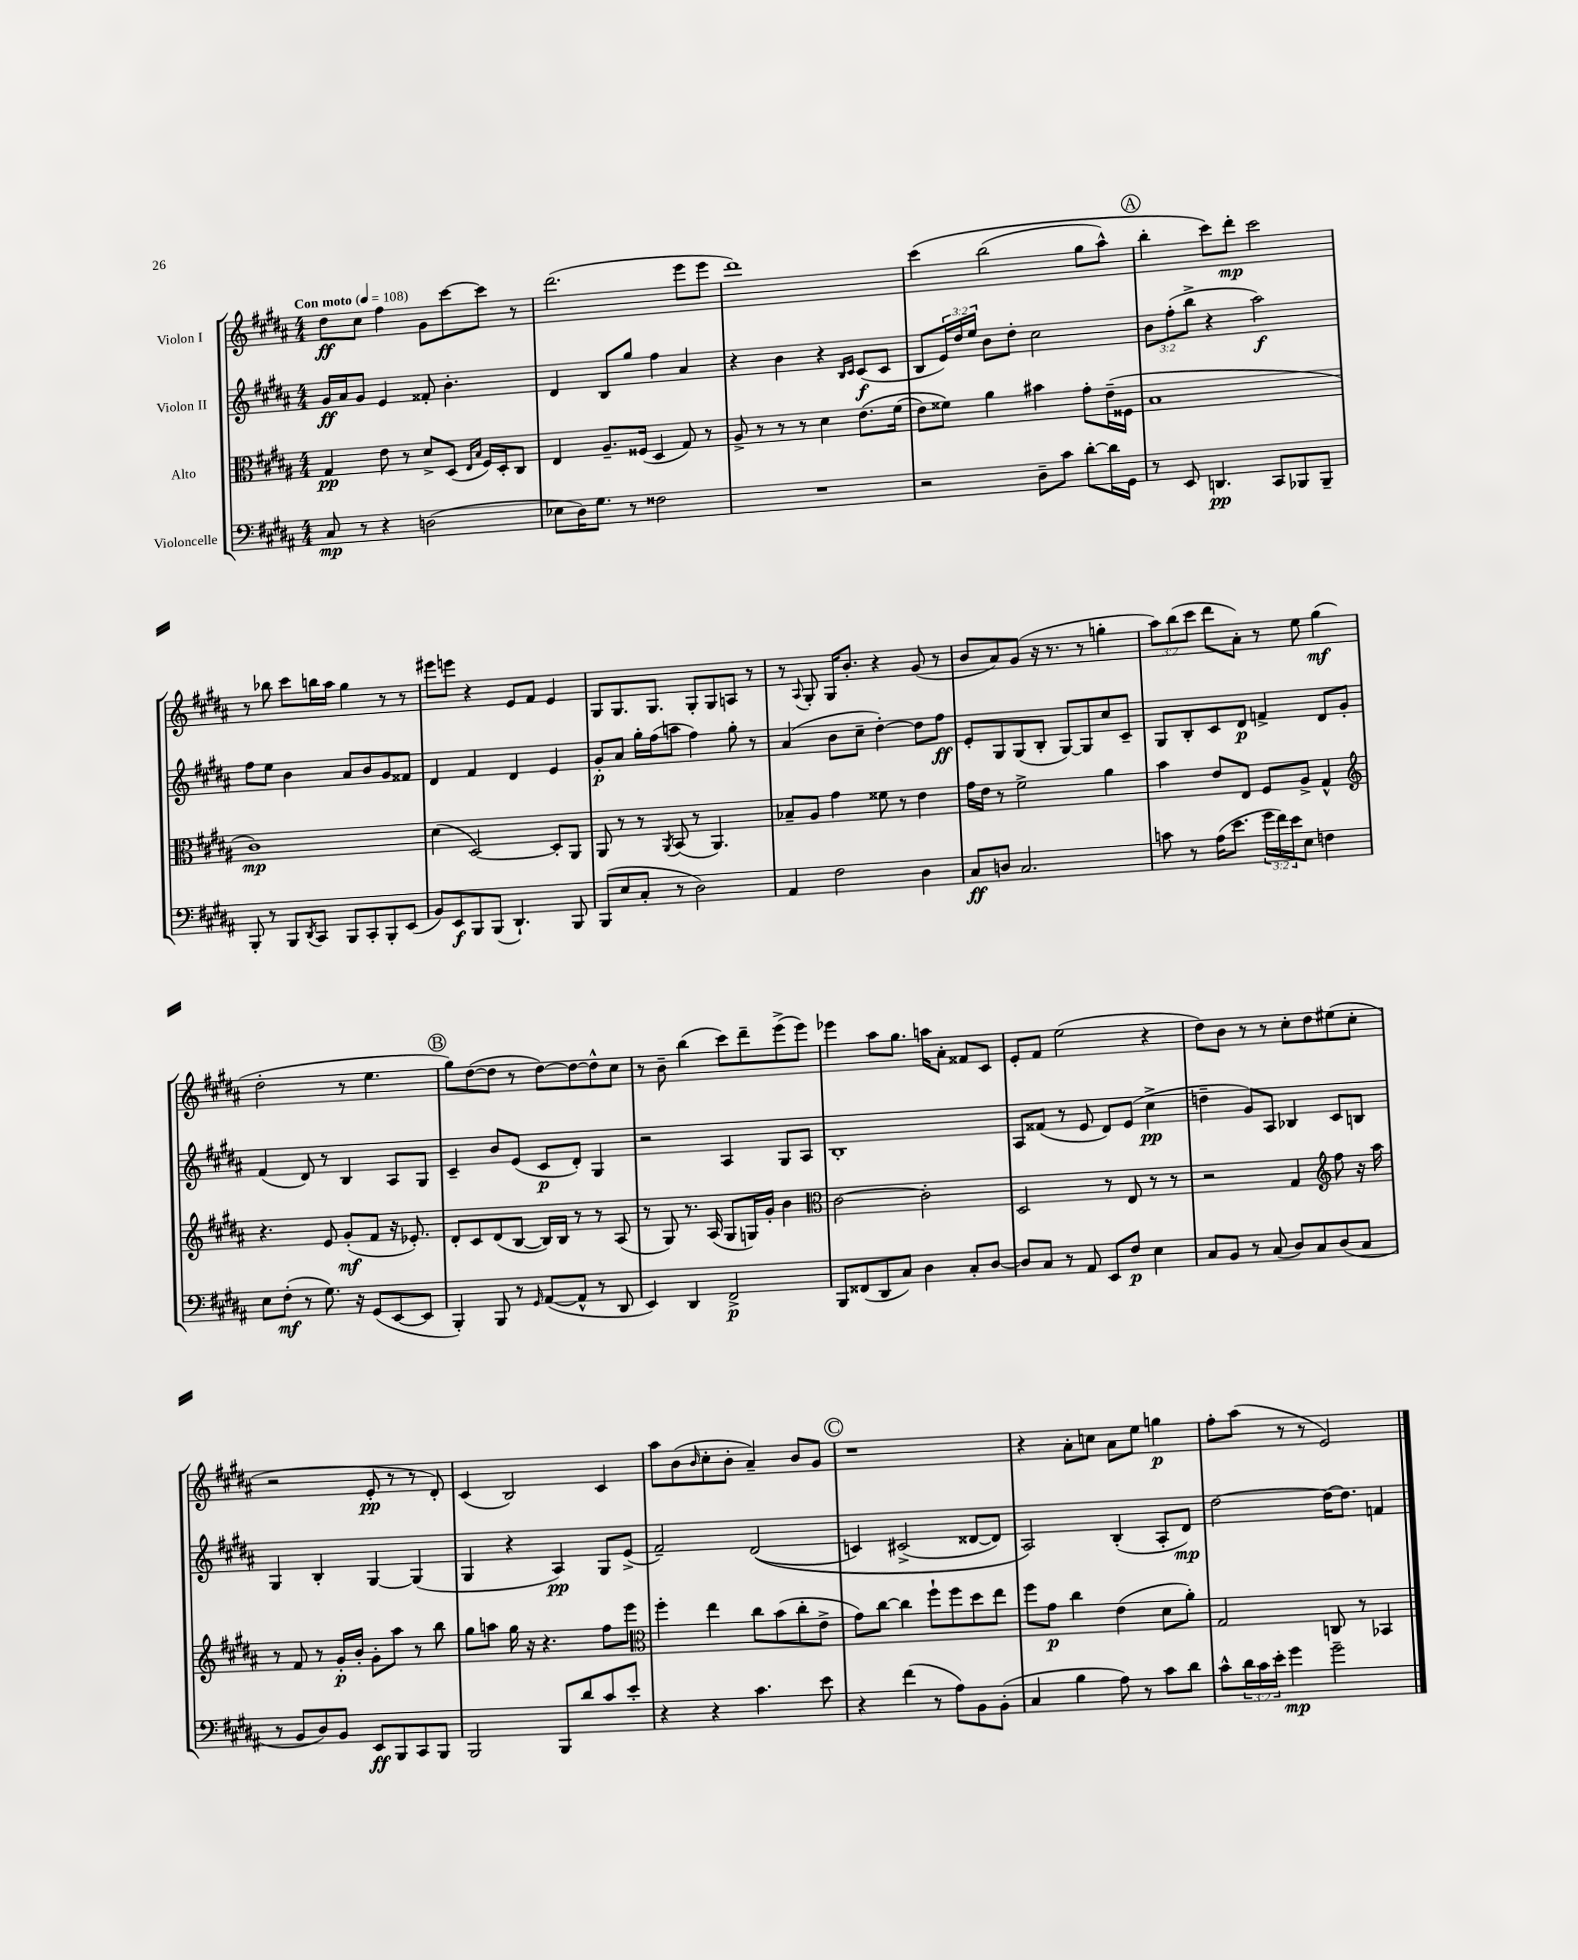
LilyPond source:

<<
\new StaffGroup <<
\new Staff = "s0" \with { instrumentName = "Violon I" } {
    \clef treble \key b \major \numericTimeSignature \time 4/4 \override Staff.TupletNumber.text = #tuplet-number::calc-fraction-text \tempo "Con moto" 4 = 108
    dis''8\ff cis''8 fis''4 gis'8 cis'''8~ cis'''8 r8 |
    dis'''2.( e'''8 e'''8 |
    dis'''1) |
    cis'''4\( b''2( gis''8 ais''8-^) |
    \mark \markup { \circle "A" } b''4-. cis'''8\) dis'''8-.\mp cis'''2 |
    r8 bes''8 cis'''8 b''16 ais''16 gis''4 r8 r8 |
    eis'''8 e'''8 r4 e'8 fis'8 e'4 |
    gis8 gis8. gis8. gis8-. gis8 a8 r8 |
    r8 \appoggiatura { ais8 } gis8-. gis16 b'8.-. r4 gis'8( r8 |
    b'8 ais'8) gis'8( r16 r8. r8 g''4-. |
    \tuplet 3/2 { ais''8) b''8( cis'''8 } dis'''8 ais'8-.) r8 e''8 gis''4\mf( |
    dis''2-. r8 e''4. |
    \mark \markup { \circle "B" } gis''8) dis''8~( dis''8 r8 dis''8~) dis''8~ dis''8-^ cis''8 |
    r8 b'8-- b''4( cis'''8) dis'''8-- e'''8->( e'''8) |
    ees'''4 ais''8 gis''8. a''16 ais'8-. fisis'8 cis'8 |
    e'8-. fis'8 e''2( r4 |
    dis''8) b'8 r8 r8 cis''8-. dis''8 eis''8( cis''8-. |
    r2 e'8-.\pp r8 r8 dis'8-.) |
    cis'4( b2) cis'4 |
    ais''8 b'8( \grace { b'16 } cis''8-. b'8-. ais'4--) b'8 gis'8 |
    \mark \markup { \circle "C" } r1 |
    r4 ais'8-. c''8 ais'8 e''8 g''4\p |
    fis''8-. ais''8( r8 r8 e'2) \bar "|." |
}
\new Staff = "s1" \with { instrumentName = "Violon II" } {
    \clef treble \key b \major \numericTimeSignature \time 4/4 \override Staff.TupletNumber.text = #tuplet-number::calc-fraction-text
    gis'16\ff ais'16 gis'8 e'4 fisis'8-. b'4.-. |
    dis'4 b8 gis''8 fis''4 ais'4 |
    r4 b'4 r4 \grace { b16 cis'16 } cis'8\f( cis'8 |
    b8 \tuplet 3/2 { e'16) dis''16 e''16 } b'8 dis''8-. cis''2 |
    \mark \markup { \circle "A" } \tuplet 3/2 { b'8 fis''8-.( b''8-> } r4 ais''2\f) |
    fis''8 e''8 b'4 ais'8 b'8 gis'8 fisis'8 |
    dis'4 fis'4 dis'4 e'4 |
    gis'8-.\p ais'8 gis''16-. fis''16( a''8 fis''4) gis''8-. r8 |
    ais'4( b'8 cis''8-- dis''4~-.) dis''8 fis''8\ff |
    e'8-. gis8 gis8( b8-. gis8~) gis8 cis''8 cis'8-- |
    gis8 b8-. cis'8 dis'8\p f'4-> dis'8 gis'8-. |
    fis'4( dis'8) r8 b4 ais8 gis8 |
    \mark \markup { \circle "B" } cis'4-- b'8 e'8( cis'8\p dis'8-.) gis4 |
    r2 ais4 gis8 ais8 |
    b1-. |
    ais8 fisis'8( r8 e'8 dis'8) e'8( cis''4->\pp |
    d''4-- gis'8) ais8 bes4 cis'8 b8 |
    gis4 b4-. gis4~ gis4( |
    gis4 r4 ais4\pp) gis8 e'8->( |
    fis'2--) dis'2(\( |
    \mark \markup { \circle "C" } c'4) cis'2->( disis'8~ disis'8) |
    ais2\) b4-.( ais8-. dis'8\mp) |
    dis''2~ dis''16~ dis''8. f'4 \bar "|." |
}
\new Staff = "s2" \with { instrumentName = "Alto" } {
    \clef alto \key b \major \numericTimeSignature \time 4/4
    gis4\pp e'8 r8 dis'8-> dis8( \grace { e16 b16 } fis16) dis16-. cis8 |
    e4 ais8.-- fisis16( dis4 gis8) r8 |
    ais8-> r8 r8 r8 dis'4 e'8.\( fis'16( |
    e'8) fisis'8\) ais'4 bis'4 gis'8-. e'16--( fisis16 |
    \mark \markup { \circle "A" } b1 |
    cis'1\mp) |
    dis'4( dis2~) dis8-. ais,8 |
    ais,8 r8 r8 \acciaccatura { ais,8 } b,8( r8 ais,4.) |
    bes8-- ais8 gis'4 fisis'8 r8 e'4 |
    gis'16 e'16 r8 fis'2-> ais'4 |
    b'4 e'8 e8 fis8 ais8-> gis4-^ |
    \clef treble r4. e'8 gis'8-.\mf( fis'8 r16 ees'8.-.) |
    \mark \markup { \circle "B" } dis'8-. cis'8 dis'8( b8~ b16) b16 r8 r8 ais8( |
    r8 gis8) r8. ais16( gis8 g16) gis'16-. b'4 |
    \clef alto cis'2~ cis'2-. |
    dis2 r8 e8 r8 r8 |
    r2 gis4 \clef treble fis''8 r16 ais''16 |
    r8 fis'8 r8 gis'16-.\p b'16-. gis'8-. ais''8 r8 b''8 |
    gis''8 a''8 gis''16 r16 r4. fis''8 e'''8 |
    \clef alto fis''4-. e''4 cis''8 b'8( cis''8-. e'8-> |
    \mark \markup { \circle "C" } gis'8) cis''8~ cis''4 fis''8-! fis''8 dis''8 e''8 |
    fis''8 gis'8\p cis''4 e'4( dis'8 ais'8-.) |
    gis2 c8 r8 bes,4 \bar "|." |
}
\new Staff = "s3" \with { instrumentName = "Violoncelle" } {
    \clef bass \key b \major \numericTimeSignature \time 4/4 \override Staff.TupletNumber.text = #tuplet-number::calc-fraction-text
    cis8\mp r8 r4 d2( |
    ees8 dis16) gis8. r8 fisis2 |
    R1 |
    r2 dis8-- cis'8 dis'8~-. dis'16 gis,16 |
    \mark \markup { \circle "A" } r8 e,8 d,4.\pp cis,8 bes,,8 bes,,8-- |
    b,,8-. r8 b,,8 \acciaccatura { dis,8 } cis,8 b,,8 cis,8-. b,,8-. e,8( |
    b,8) e,8\f b,,8 b,,8( dis,4.-!) b,,8 |
    b,,8( e8 cis8-. r8 dis2) |
    ais,4 fis2 dis4 |
    cis8\ff d8 cis2. |
    c'8 r8 ais16( e'8. \tuplet 3/2 { gis'16 fis'16) e'16 } e8 f4 |
    e8 fis8-.\mf( r8 gis8.) r16 gis,8( e,8~ e,8 |
    \mark \markup { \circle "B" } b,,4-.) b,,8 r8 \grace { gis,16 } ais,8~( ais,8-^ r8 dis,8 |
    e,4) dis,4 fis,2->\p |
    b,,8 fisis,8( dis,8 cis8) dis4 cis8-. dis8~ |
    dis8 cis8 r8 ais,8 e,8 fis8\p e4 |
    cis8 b,8 r8 cis8( dis8) cis8 dis8( cis8 |
    r8 b,8 dis8) b,8 e,8\ff b,,8 cis,8 b,,8 |
    b,,2 b,,8 dis'8 cis'8 e'8-. |
    r4 r4 cis'4. e'8 |
    \mark \markup { \circle "C" } r4 fis'4( r8 ais8) b,8 b,8-.( |
    cis4 b4 ais8) r8 cis'8 dis'8 |
    cis'8-^ \tuplet 3/2 { dis'16 cis'16 e'16-. } gis'4\mp gis'2-- \bar "|." |
}
>>
>>
\layout { \context { \Score \remove "Bar_number_engraver" } }
